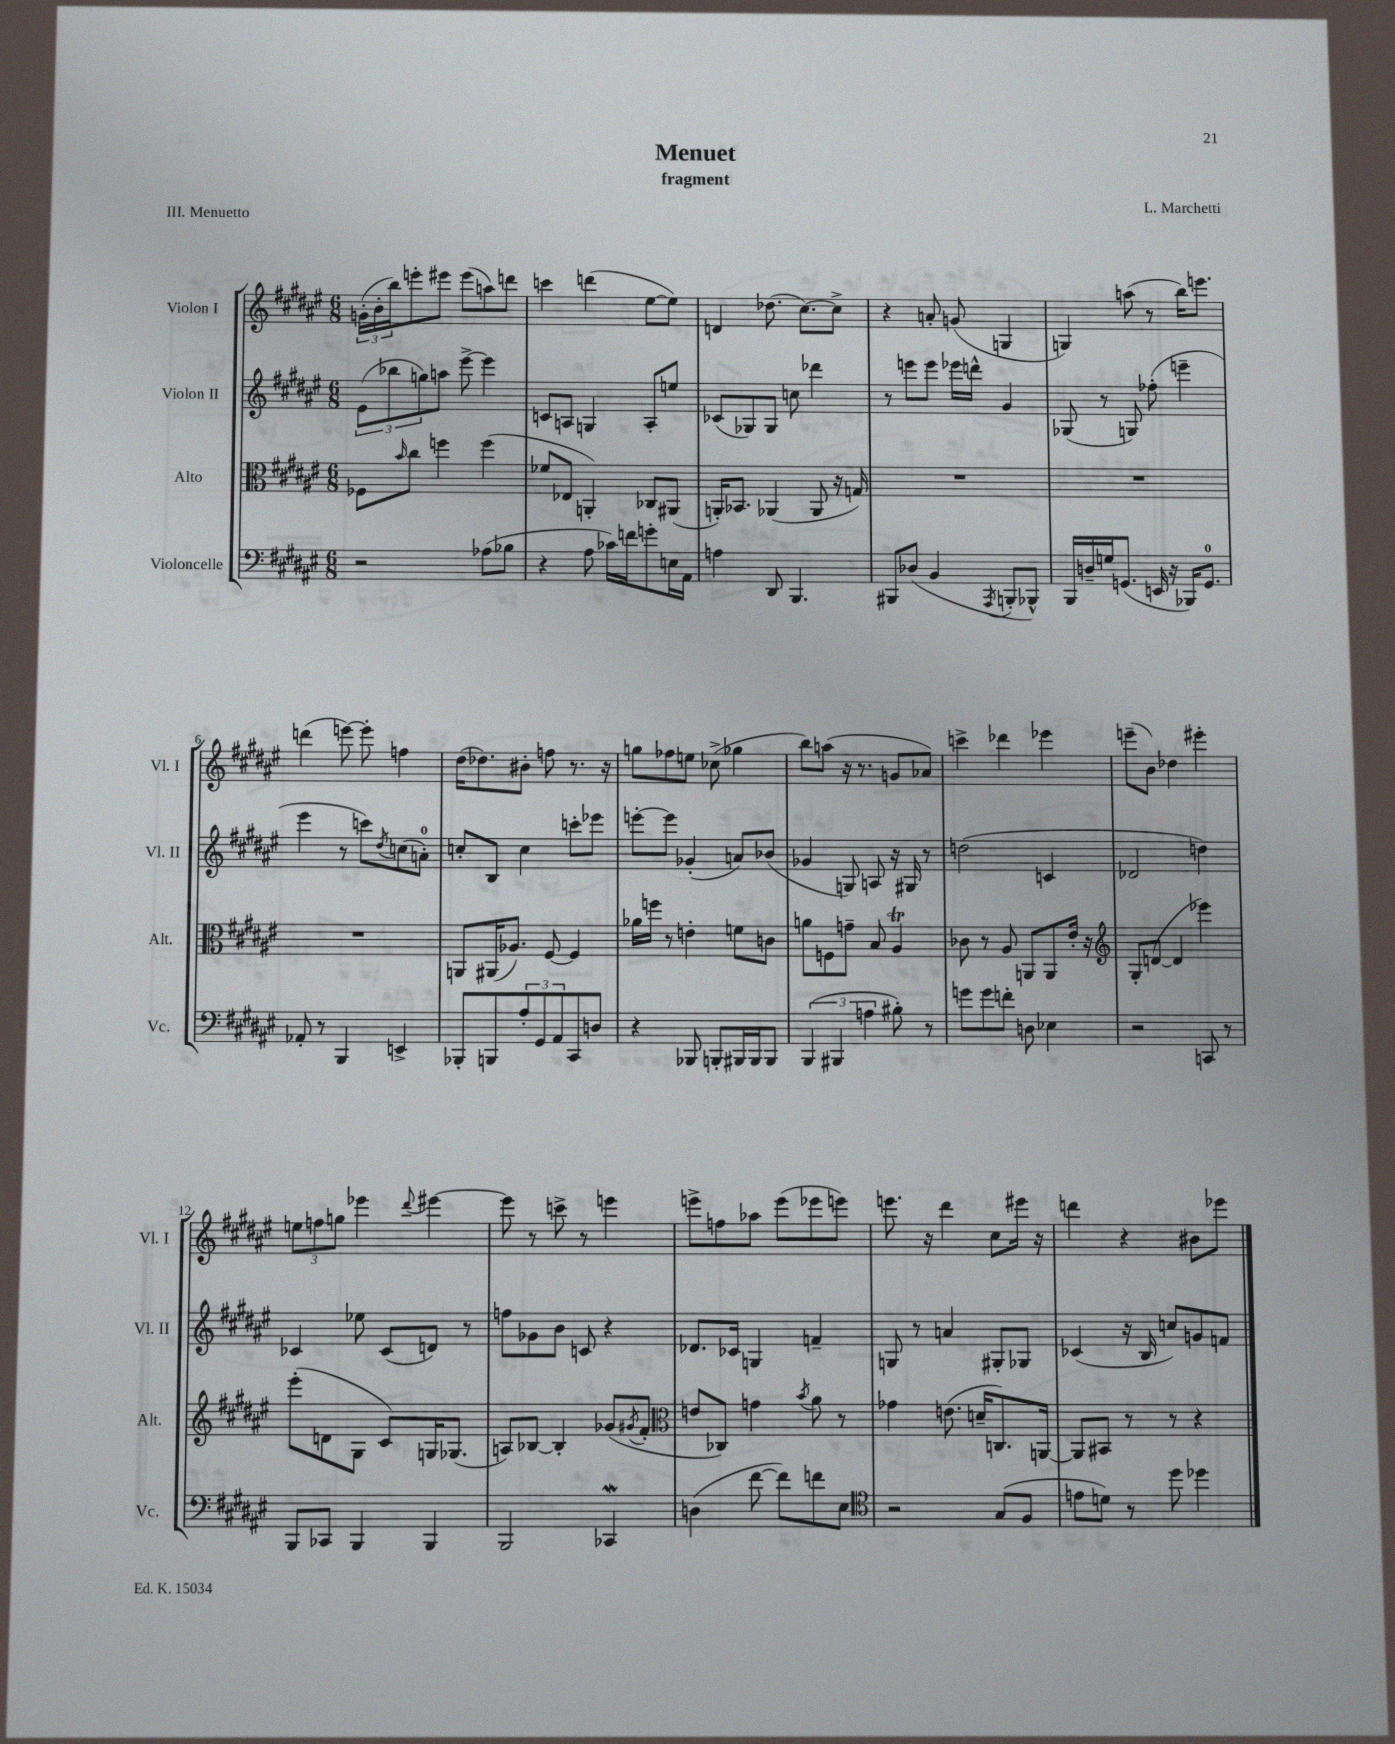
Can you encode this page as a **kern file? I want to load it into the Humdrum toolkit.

**kern	**kern	**kern	**kern
*staff4	*staff3	*staff2	*staff1
*clefF4	*clefC3	*clefG2	*clefG2
*k[f#c#g#d#a#e#]	*k[f#c#g#d#a#e#]	*k[f#c#g#d#a#e#]	*k[f#c#g#d#a#e#]
*M6/8	*M6/8	*M6/8	*M6/8
2r	8F-	(12e#	(24g'
.	.	.	24b'
.	.	12bb-	24bb)
.	16qqb	.	.
.	8cc#	.	8eee'
.	.	12gg)	.
.	4ff	8aa	8eee#
.	.	[8eee#^	(8eee#
(8A-	(4ff	4eee#]	8aa)
8B-	.	.	8ddd
=	=	=	=
4r	8f-	8c	4ccc
.	8E-	8A	.
8A#	4AA')	4G	(4ddd
16c-)	.	.	.
16f	.	.	.
8g'	8C-	8A'	[8ee#
16E	(8AA#	8ee	8ee#])
16AA#	.	.	.
=	=	=	=
4A	16AA')	(8c-	4d
.	8.BB-	.	.
.	.	8G-)	.
8DD#	(4AA-	8G-	(8.dd-
4.BBB	.	8cc	.
.	.	.	[8.cc#)
.	8AA-	4ddd-	.
.	16r	.	8cc#^]
.	16G)	.	.
=	=	=	=
8BBB#	2.r	8r	4r
(8D-	.	8eee	.
4BB	.	8eee	8a'
.	.	16eee-	(8g
.	.	16ddd^^	.
8qAAA#	.	.	.
8BBB'	.	4g#	4G
8BBB-^^)	.	.	.
=	=	=	=
16BBB	2.r	(8G-	4G)
16D~	.	.	.
16G	.	8r	.
(8.GG	.	.	.
.	.	8G)	(8aa
16EE	.	(8ff-'	8r
16r	.	.	.
16BBB-)	.	4eee~	16bb)
8.GG	.	.	8.eee
=	=	=	=
8AA-'	2.r	4eee#	(4ddd
8r	.	.	.
4BBB	.	8r	[8eee)
.	.	8ccc)	8eee']
.	.	8qdd#	.
4EE^	.	(8cc	4ff
.	.	8a')	.
=	=	=	=
8BBB-'	8AA	8cc'	(16dd#
.	.	.	8.dd-)
8BBB	(16AA#	8B	.
.	8.A-)	.	.
12A#'	.	4cc	8b#'
12GG#	.	.	.
.	[8F#	.	8ff
12AA#	.	.	.
8CC#	4F#]	8ccc'	8.r
8D	.	8eee-	.
.	.	.	16r
=	=	=	=
4r	16a-	[8eee'	8gg
.	16ff	.	.
.	8r	8eee]	8ff-
8BBB-	4e'	(4g-'	8ee
8BBB'	.	.	(8cc-^
16BBB#	8f	8a)	4gg-
16BBB#	.	.	.
8BBB#	8c	(8b-	.
=	=	=	=
(6BBB	8a	4g-	8bb)
.	8F	.	(8aa
6BBB#	.	.	.
.	8g~	8G)	16r
.	.	.	8.r
6A	.	.	.
.	8B	8A	.
8B#')	4A#	16r	8g
.	.	16G#	.
8r	.	8r	8a-)
=	=	=	=
8g	8c-	(2dd	4ccc^
8g	8r	.	.
8f'	8A#	.	4ddd-
8D	8AA	.	.
4E-	8AA	4c	4eee-
.	16e#'	.	.
.	16r	.	.
=	=	=	=
*	*clefG2	*	*
2r	8G#'	2d-	(8eee~
.	([8d	.	8b)
.	4d]	.	4dd-
8CC	4eee-)	4dd)	4eee#'
8r	.	.	.
=	=	=	=
8BBB	(8eee#'	4c-	12ee
.	.	.	12ff
8CC-	8d	.	.
.	.	.	12gg
4BBB	8G#	8ee-	4eee-
.	8c#)	(8c-	.
.	.	.	8qqddd#
4BBB	16G	8d)	[4eee#
.	(8.G-	.	.
.	.	8r	.
=	=	=	=
2BBB	8A)	8ff	8eee#]
.	[8B-	8g-	8r
.	4B-']	8b	8ccc^
.	.	8c	8r
4CC-	(8g-	4r	4eee
.	8qg#	.	.
.	8f#'	.	.
=	=	=	=
*	*clefC3	*	*
(4D	8e	8.d-	8eee^
.	8C-)	.	8ff
.	.	16c-	.
[8f#	4g	4G	8aa-
8f#])	.	.	(8eee
.	8qb	.	.
8f	8a#	4f~	8eee-
8E#	8r	.	8eee)
=	=	=	=
*clefC4	*	*	*
2r	4g-	8G	8.eee
.	.	8r	.
.	.	.	16r
.	(8.e	4a	4ddd#
.	16d~	.	.
(8G#	8.C)	8G#'	8cc#
8F#	.	8G-	16eee#
.	[16AA	.	16r
=	=	=	=
8e	8AA]	(4c-	4ddd
8d)	8BB#	.	.
8r	8r	16r	4r
.	.	16B	.
8dd#	8r	8cc)	.
4dd-	4r	8g	8b#
.	.	8f	8eee-
==	==	==	==
*-	*-	*-	*-
